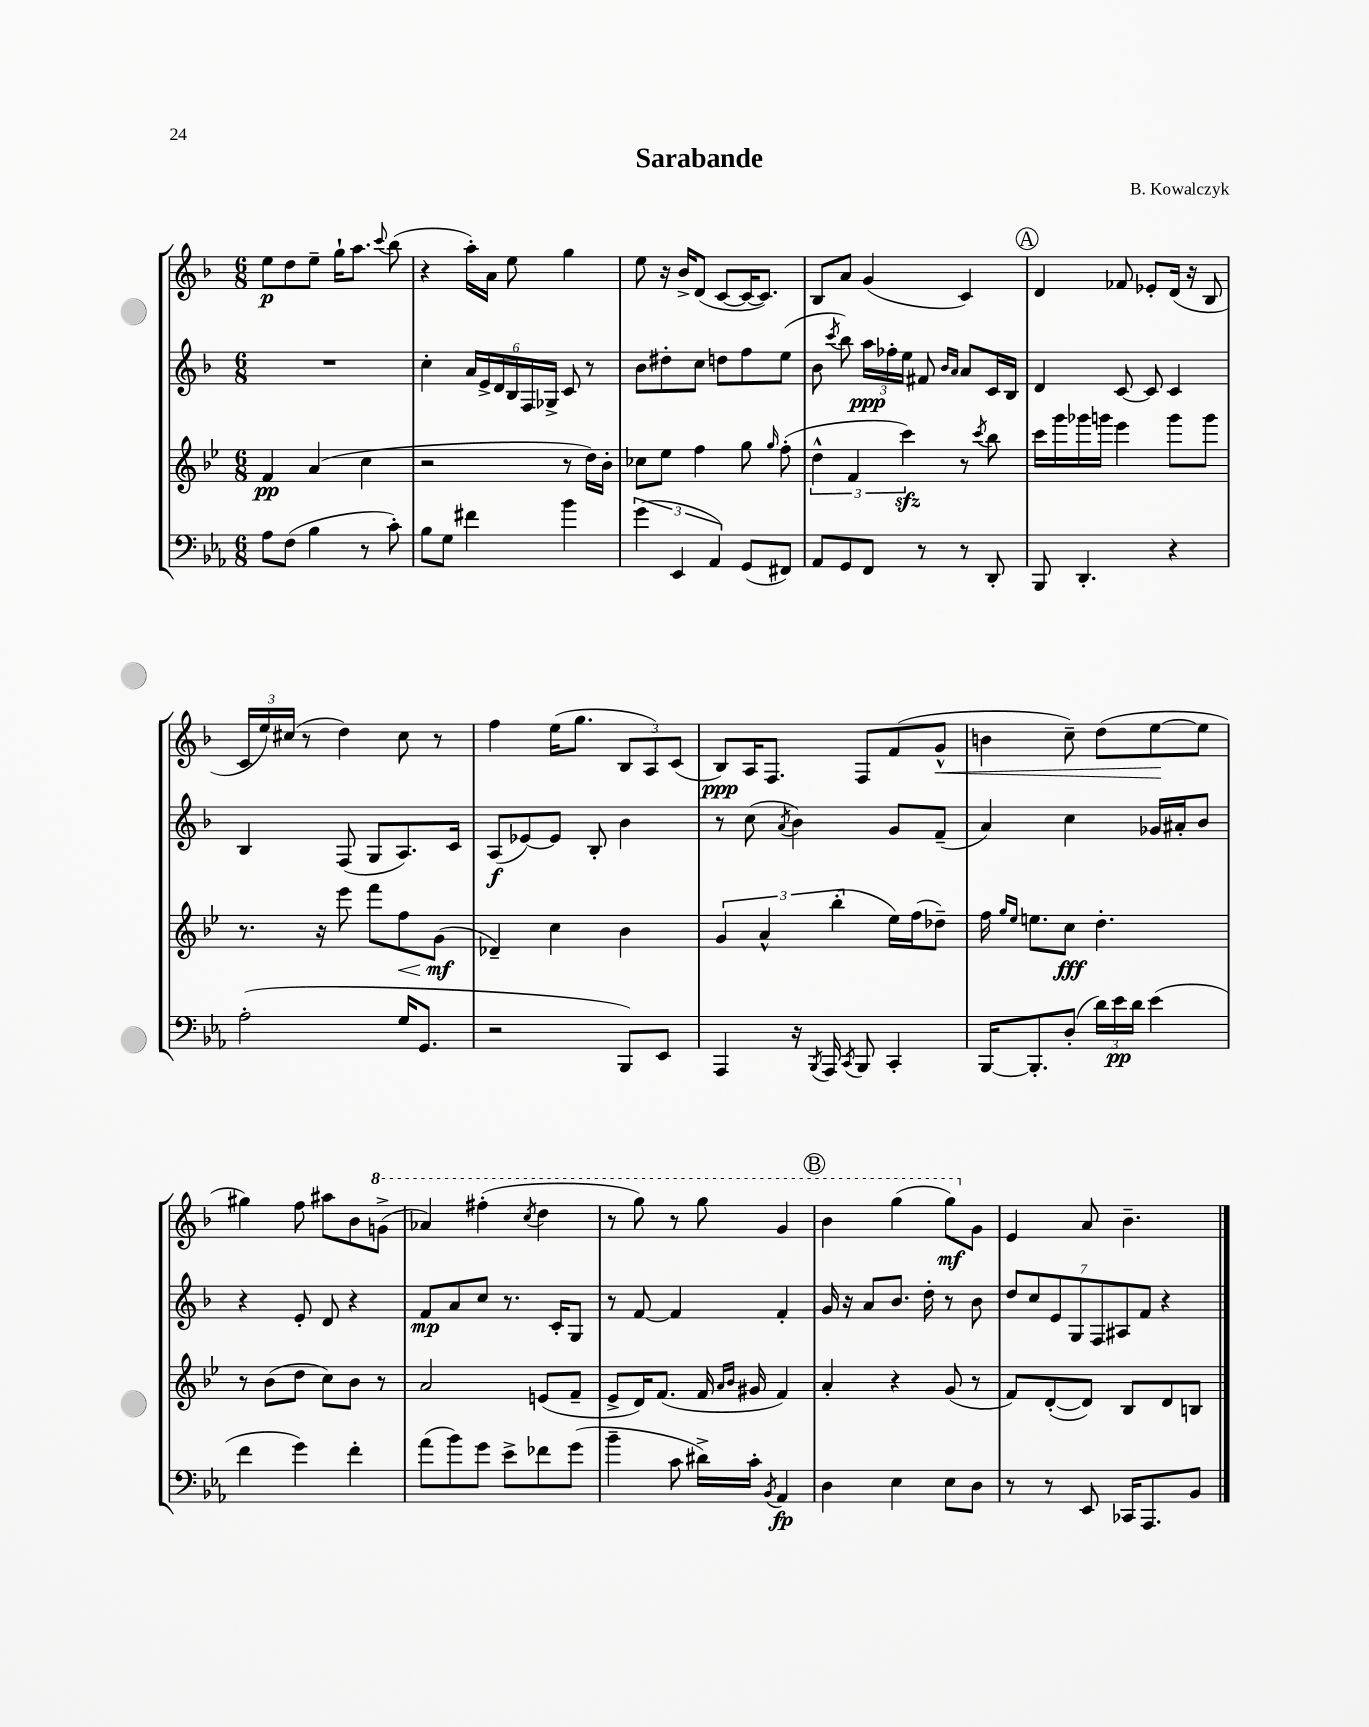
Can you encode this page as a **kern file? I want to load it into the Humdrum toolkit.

**kern	**dynam	**kern	**dynam	**kern	**dynam	**kern	**dynam
*part4	*part4	*part3	*part3	*part2	*part2	*part1	*part1
*staff4	*staff4	*staff3	*staff3	*staff2	*staff2	*staff1	*staff1
*clefF4	*	*clefG2	*	*clefG2	*	*clefG2	*
*k[b-e-a-]	*	*k[b-e-]	*	*k[b-]	*	*k[b-]	*
*M6/8	*	*M6/8	*	*M6/8	*	*M6/8	*
=1	=1	=1	=1	=1	=1	=1	=1
8A-\L	.	4f/	pp	2.r	.	8ee\L	p
(8F\J	.	.	.	.	.	8dd\	.
4B-\	.	(4a/	.	.	.	8ee~\J	.
.	.	.	.	.	.	16gg`\KL	.
.	.	.	.	.	.	8.aa\J	.
8r	.	4cc\	.	.	.	.	.
.	.	.	.	.	.	8qqccc/	.
8c'\)	.	.	.	.	.	(8bb-\	.
=2	=2	=2	=2	=2	=2	=2	=2
8B-\L	.	2r	.	4cc'\	.	4r	.
8G\J	.	.	.	.	.	.	.
4f#X\	.	.	.	24a/LL	.	16aa'\LL)	.
.	.	.	.	24e^/	.	.	.
.	.	.	.	.	.	16a\JJ	.
.	.	.	.	24d/	.	.	.
.	.	.	.	24B-/	.	8ee\	.
.	.	.	.	24F/	.	.	.
.	.	.	.	24G-X^/JJ	.	.	.
4b-\	.	8r	.	8c/	.	4gg\	.
.	.	16dd\LL)	.	8r	.	.	.
.	.	16b-'\JJ	.	.	.	.	.
=3	=3	=3	=3	=3	=3	=3	=3
(6g\	.	8cc-X\L	.	8b-\L	.	8ee\	.
.	.	8ee-\J	.	8dd#X'\	.	16r	.
6EE-/	.	.	.	.	.	.	.
.	.	.	.	.	.	16b-^/KL	.
.	.	4ff\	.	8cc\J	.	(8d/J	.
6AA-/)	.	.	.	.	.	.	.
.	.	.	.	8ddn\L	.	[8c/L	.
(8GG/L	.	8gg\	.	8ff\	.	16c/K_	.
.	.	.	.	.	.	8.c/J])	.
.	.	16qqgg/	.	.	.	.	.
8FF#X/J)	.	(8ff'\	.	(8ee\J	.	.	.
=4	=4	=4	=4	=4	=4	=4	=4
8AA-/L	.	6dd^^\	.	8b-\	.	8B-/L	.
.	.	.	.	8qccc/	.	.	.
8GG/	.	.	.	8bb-\)	.	8a/J	.
.	.	6f/	.	.	.	.	.
8FF/J	.	.	.	24aa\LL	ppp	(4g/	.
.	.	.	.	24ff-X'\	.	.	.
.	.	6ccczz\)	.	24ee\JJ	.	.	.
8r	.	.	.	8f#X/	.	.	.
.	.	.	.	16qqb-/LL	.	.	.
.	.	.	.	16qqa/JJ	.	.	.
8r	.	8r	.	8a/L	.	4c/)	.
.	.	8qccc/	.	.	.	.	.
8DD'/	.	8bb-\	.	16c/L	.	.	.
.	.	.	.	16B-/JJ	.	.	.
!!LO:REH:place=s1:t=A
=5	=5	=5	=5	=5	=5	=5	=5
8BBB-/	.	16ccc\LL	.	4d/	.	4d/	.
.	.	16ggg\	.	.	.	.	.
4.DD'/	.	16ggg-X\	.	.	.	.	.
.	.	16gggn\JJ	.	.	.	.	.
.	.	4eee-\	.	[8c/	.	8f-X/	.
.	.	.	.	8c/]	.	8e-X'/L	.
4r	.	8ggg\L	.	4c/	.	(16d/Jk	.
.	.	.	.	.	.	16r	.
.	.	8ggg\J	.	.	.	8B-/	.
!!LO:LB:g=z
=6	=6	=6	=6	=6	=6	=6	=6
(2A-'\	.	8.r	.	4B-/	.	24c/LL	.
.	.	.	.	.	.	24ee/)	.
.	.	.	.	.	.	(24cc#X/JJ	.
.	.	.	.	.	.	8r	.
.	.	16r	.	.	.	.	.
.	.	8eee-\	.	(8F/	.	4dd\)	.
.	.	8fff\L	.	8G/L	.	.	.
!	!	!	!LO:HP:b	!	!	!	!
16G/KL	.	8ff\	<	8.A/)	.	8cc#\	.
8.GG/J	.	.	.	.	.	.	.
.	.	(8g\J	mf	.	.	8r	.
.	.	.	.	16c/Jk	.	.	.
.	.	.	[	.	.	.	.
=7	=7	=7	=7	=7	=7	=7	=7
2r	.	4d-X~/)	.	(8A/L	f	4ff\	.
.	.	.	.	[8e-X/)	.	.	.
.	.	4cc\	.	8e-/J]	.	(16ee\KL	.
.	.	.	.	.	.	8.gg\J	.
.	.	.	.	8B-'/	.	.	.
8BBB-/L)	.	4b-\	.	4b-\	.	12B-/L	.
.	.	.	.	.	.	12A/)	.
8EE-/J	.	.	.	.	.	.	.
.	.	.	.	.	.	(12c/J	.
=8	=8	=8	=8	=8	=8	=8	=8
4AAA-/	.	6g/	.	8r	.	8B-/L)	ppp
.	.	.	.	(8cc\	.	16A/K	.
.	.	6a^^/	.	.	.	.	.
.	.	.	.	.	.	8.F/J	.
.	.	.	.	8qa/	.	.	.
16r	.	.	.	4b-\)	.	.	.
8qBBB-/	.	.	.	.	.	.	.
16AAA-/	.	.	.	.	.	.	.
.	.	(6bb-'\	.	.	.	.	.
8qCC/	.	.	.	.	.	.	.
8BBB-/	.	.	.	.	.	8F/L	.
4CC'/	.	16ee-\LL)	.	8g/L	.	(8f/	.
.	.	(16ff\J	.	.	.	.	.
!	!	!	!	!	!	!	!LO:HP:b
.	.	8dd-X~\J)	.	(8f~/J	.	8g^^/J	<
=9	=9	=9	=9	=9	=9	=9	=9
[16BBB-/KL	.	16ff\	.	4a/)	.	4bn\	.
.	.	16qqgg/LL	.	.	.	.	.
.	.	16qqee-/JJ	.	.	.	.	.
8.BBB-'/]	.	8.een\L	.	.	.	.	.
(8D'/J	.	8cc\J	fff	4cc\	.	8cc~\)	.
24d\LL)	.	4.dd'\	.	.	.	(8dd\L	.
24e-\	pp	.	.	.	.	.	.
24d\JJ	.	.	.	.	.	.	.
(4e-\	.	.	.	16g-X/LL	.	[8ee\	.
.	.	.	.	16a#X'/J	.	.	.
.	.	.	.	8b-/J	.	8ee\J]	[
!!LO:LB:g=z
=10	=10	=10	=10	=10	=10	=10	=10
4f\	.	8r	.	4r	.	4gg#X\)	.
.	.	(8b-\L	.	.	.	.	.
4g\)	.	8dd\J	.	8e'/	.	8ff\	.
.	.	8cc\L)	.	8d/	.	8aa#X\L	.
4f'\	.	8b-\J	.	4r	.	8b-\	.
*	*	*	*	*	*	*8va	*
.	.	8r	.	.	.	(8ggn^\J	.
=11	=11	=11	=11	=11	=11	=11	=11
(8a-\L	.	2a/	.	8f/L	mp	4aa-X/)	.
8b-\)	.	.	.	8a/	.	.	.
8g\J	.	.	.	8cc/J	.	(4fff#X'\	.
8e-^\L	.	.	.	8.r	.	.	.
.	.	.	.	.	.	8qccc/	.
8f-X\	.	(8en/L	.	.	.	4ddd\	.
.	.	.	.	16c'/KL	.	.	.
(8g\J	.	8f~/J	.	8G/J	.	.	.
=12	=12	=12	=12	=12	=12	=12	=12
4b-~\	.	8e-^/L	.	8r	.	8r	.
.	.	16d/K)	.	[8f/	.	8ggg\)	.
.	.	(8.f/J	.	.	.	.	.
8c\	.	.	.	4f/]	.	8r	.
16d#X^\LL)	.	16f/	.	.	.	8ggg\	.
.	.	16qqa/LL	.	.	.	.	.
.	.	16qqb-/JJ	.	.	.	.	.
16c'\JJ	.	16g#X/	.	.	.	.	.
8qBB-/	.	.	.	.	.	.	.
4AA-/	fp	4f/)	.	4f'/	.	4gg/	.
!!LO:REH:place=s1:t=B
=13	=13	=13	=13	=13	=13	=13	=13
4D\	.	4a'/	.	16g/	.	4bb-\	.
.	.	.	.	16r	.	.	.
.	.	.	.	8a/L	.	.	.
4E-\	.	4r	.	8.b-/J	.	(4ggg\	.
.	.	.	.	16dd'\	.	.	.
8E-\L	.	(8g/	.	8r	.	8ggg\L)	mf
*	*	*	*	*	*	*X8va	*
8D\J	.	8r	.	8b-\	.	8g\J	.
=14	=14	=14	=14	=14	=14	=14	=14
8r	.	8f/L)	.	14dd/L	.	4e/	.
.	.	.	.	14cc/	.	.	.
8r	.	([8d'/	.	.	.	.	.
.	.	.	.	14e/	.	.	.
.	.	.	.	14G/	.	.	.
8EE-/	.	8d/J])	.	.	.	8a/	.
.	.	.	.	14F/	.	.	.
.	.	.	.	14A#X/	.	.	.
16CC-X/KL	.	8B-/L	.	.	.	4.b-~\	.
.	.	.	.	14f/J	.	.	.
8.AAA-/	.	.	.	.	.	.	.
.	.	8d/	.	4r	.	.	.
8BB-/J	.	8Bn/J	.	.	.	.	.
==	==	==	==	==	==	==	==
*-	*-	*-	*-	*-	*-	*-	*-
